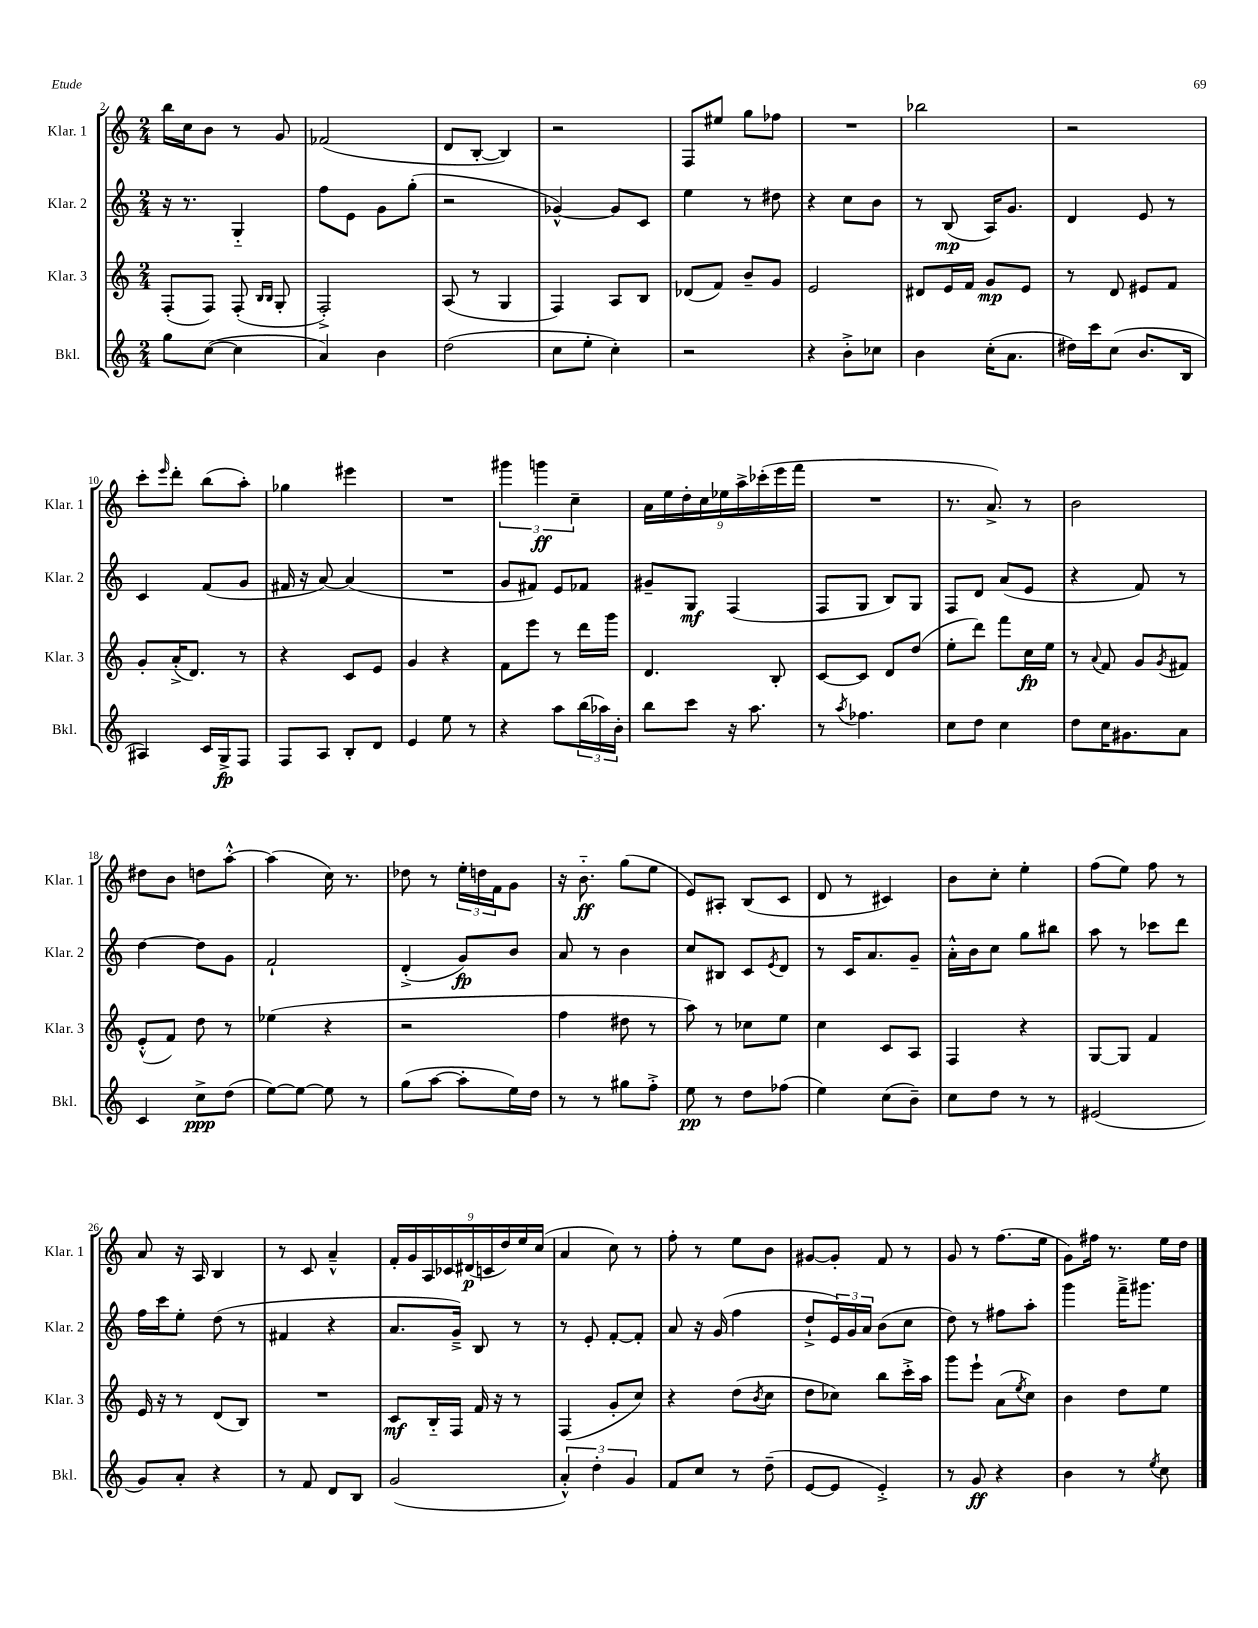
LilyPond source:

<<
\new StaffGroup <<
\new Staff = "s0" \with { instrumentName = "Klar. 1" shortInstrumentName = "Klar. 1" } {
    \clef treble \key c \major \numericTimeSignature \time 2/4
    b''16 c''16 b'8 r8 g'8 |
    fes'2( |
    d'8 b8~-. b4) |
    r2 |
    f8 eis''8 g''8 fes''8 |
    R2 |
    bes''2 |
    r2 |
    c'''8-. \grace { e'''16 } d'''8-. b''8( a''8-.) |
    ges''4 eis'''4 |
    R2 |
    \tuplet 3/2 { gis'''4 g'''4\ff c''4-- } |
    \tuplet 9/8 { a'16 e''16 d''16-. c''16 ees''16 a''16-> ces'''16-.( e'''16 f'''16 } |
    R2 |
    r8. a'8.->) r8 |
    b'2 |
    dis''8 b'8 d''8 a''8~-.-^ |
    a''4( c''16) r8. |
    des''8 r8 \tuplet 3/2 { e''16-. d''16 f'16 } g'8 |
    r16 b'8.-_\ff g''8( e''8 |
    e'8) ais8-. b8( c'8 |
    d'8 r8 cis'4) |
    b'8 c''8-. e''4-. |
    f''8( e''8) f''8 r8 |
    a'8 r16 a16 b4 |
    r8 c'8 a'4---^ |
    \tuplet 9/8 { f'16-. g'16 a16 ces'16 dis'16\p( c'16 d''16) e''16 c''16( } |
    a'4 c''8) r8 |
    f''8-. r8 e''8 b'8 |
    gis'8~ gis'8-. f'8 r8 |
    g'8 r8 f''8.( e''16 |
    g'8) fis''16 r8. e''16 d''16 \bar "|." |
}
\new Staff = "s1" \with { instrumentName = "Klar. 2" shortInstrumentName = "Klar. 2" } {
    \clef treble \key c \major \numericTimeSignature \time 2/4
    r16 r8. g4-_ |
    f''8 e'8 g'8 g''8-.( |
    r2 |
    ges'4~-^) ges'8 c'8 |
    e''4 r8 dis''8 |
    r4 c''8 b'8 |
    r8 b8\mp( a16) g'8. |
    d'4 e'8 r8 |
    c'4 f'8( g'8 |
    fis'16 r16 a'8~) a'4( |
    R2 |
    g'8 fis'8) e'8 fes'8 |
    gis'8-- g8\mf f4( |
    f8 g8 b8) g8 |
    f8 d'8 a'8( e'8 |
    r4 f'8) r8 |
    d''4~ d''8 g'8 |
    f'2-! |
    d'4-.->( g'8\fp) b'8 |
    a'8 r8 b'4 |
    c''8 bis8 c'8 \acciaccatura { e'8 } d'8 |
    r8 c'16 a'8. g'8-- |
    a'16-.-^ b'16 c''8 g''8 bis''8 |
    a''8 r8 ces'''8 d'''8 |
    f''16 c'''16 e''8-. d''8( r8 |
    fis'4 r4 |
    a'8. g'16--->) b8 r8 |
    r8 e'8-. f'8~-. f'8-. |
    a'8 r16 g'16( f''4 |
    d''8-!-> \tuplet 3/2 { e'16) g'16 a'16 } b'8( c''8 |
    d''8) r8 fis''8 a''8-. |
    g'''4 f'''16---> gis'''8. \bar "|." |
}
\new Staff = "s2" \with { instrumentName = "Klar. 3" shortInstrumentName = "Klar. 3" } {
    \clef treble \key c \major \numericTimeSignature \time 2/4
    f8-.( f8) f8-.( \grace { b16 b16 } g8-. |
    f2-.->) |
    a8( r8 g4 |
    f4) a8 b8 |
    des'8( f'8) b'8-- g'8 |
    e'2 |
    dis'8 e'16 f'16 g'8\mp e'8 |
    r8 d'8 eis'8 f'8 |
    g'8-. a'16-.->( d'8.) r8 |
    r4 c'8 e'8 |
    g'4 r4 |
    f'8 e'''8 r8 d'''16 g'''16 |
    d'4. b8-. |
    c'8~ c'8 d'8 d''8( |
    e''8-. d'''8) f'''8 c''16\fp e''16 |
    r8 \appoggiatura { a'8 } f'8 g'8 \acciaccatura { g'8 } fis'8 |
    e'8-.-^( f'8) d''8 r8 |
    ees''4( r4 |
    r2 |
    f''4 dis''8 r8 |
    a''8) r8 ces''8 e''8 |
    c''4 c'8 a8 |
    f4 r4 |
    g8~ g8 f'4 |
    e'16 r16 r8 d'8( b8) |
    R2 |
    c'8\mf b16-_ f16 f'16 r16 r8 |
    f4( g'8-. c''8) |
    r4 d''8( \acciaccatura { b'8 } c''8 |
    d''8 ces''8) b''8 c'''16-.-> a''16 |
    g'''8 e'''8-! a'8( \acciaccatura { e''8 } c''8) |
    b'4 d''8 e''8 \bar "|." |
}
\new Staff = "s3" \with { instrumentName = "Bkl." shortInstrumentName = "Bkl." } {
    \clef treble \key c \major \numericTimeSignature \time 2/4
    g''8 c''8~( c''4 |
    a'4) b'4 |
    d''2( |
    c''8 e''8-. c''4-.) |
    r2 |
    r4 b'8-.-> ces''8 |
    b'4 c''16-.( a'8. |
    dis''16) c'''16 c''8( b'8. b16 |
    ais4) c'16 g16->\fp f8 |
    f8 a8 b8-. d'8 |
    e'4 e''8 r8 |
    r4 a''8 \tuplet 3/2 { b''16( aes''16) b'16-. } |
    b''8 c'''8 r16 a''8. |
    r8 \acciaccatura { a''8 } fes''4. |
    c''8 d''8 c''4 |
    d''8 c''16 gis'8. a'8 |
    c'4 c''8->\ppp d''8( |
    e''8~) e''8~ e''8 r8 |
    g''8( a''8~ a''8-. e''16) d''16 |
    r8 r8 gis''8 f''8-.-> |
    e''8\pp r8 d''8 fes''8( |
    e''4) c''8( b'8--) |
    c''8 d''8 r8 r8 |
    eis'2( |
    g'8) a'8-. r4 |
    r8 f'8 d'8 b8 |
    g'2( |
    \tuplet 3/2 { a'4-.-^) d''4-. g'4 } |
    f'8 c''8 r8 d''8--( |
    e'8~ e'8 e'4-.->) |
    r8 g'8\ff r4 |
    b'4 r8 \acciaccatura { e''8 } c''8 \bar "|." |
}
>>
>>
\layout { \context { \Score currentBarNumber = #2 } }
